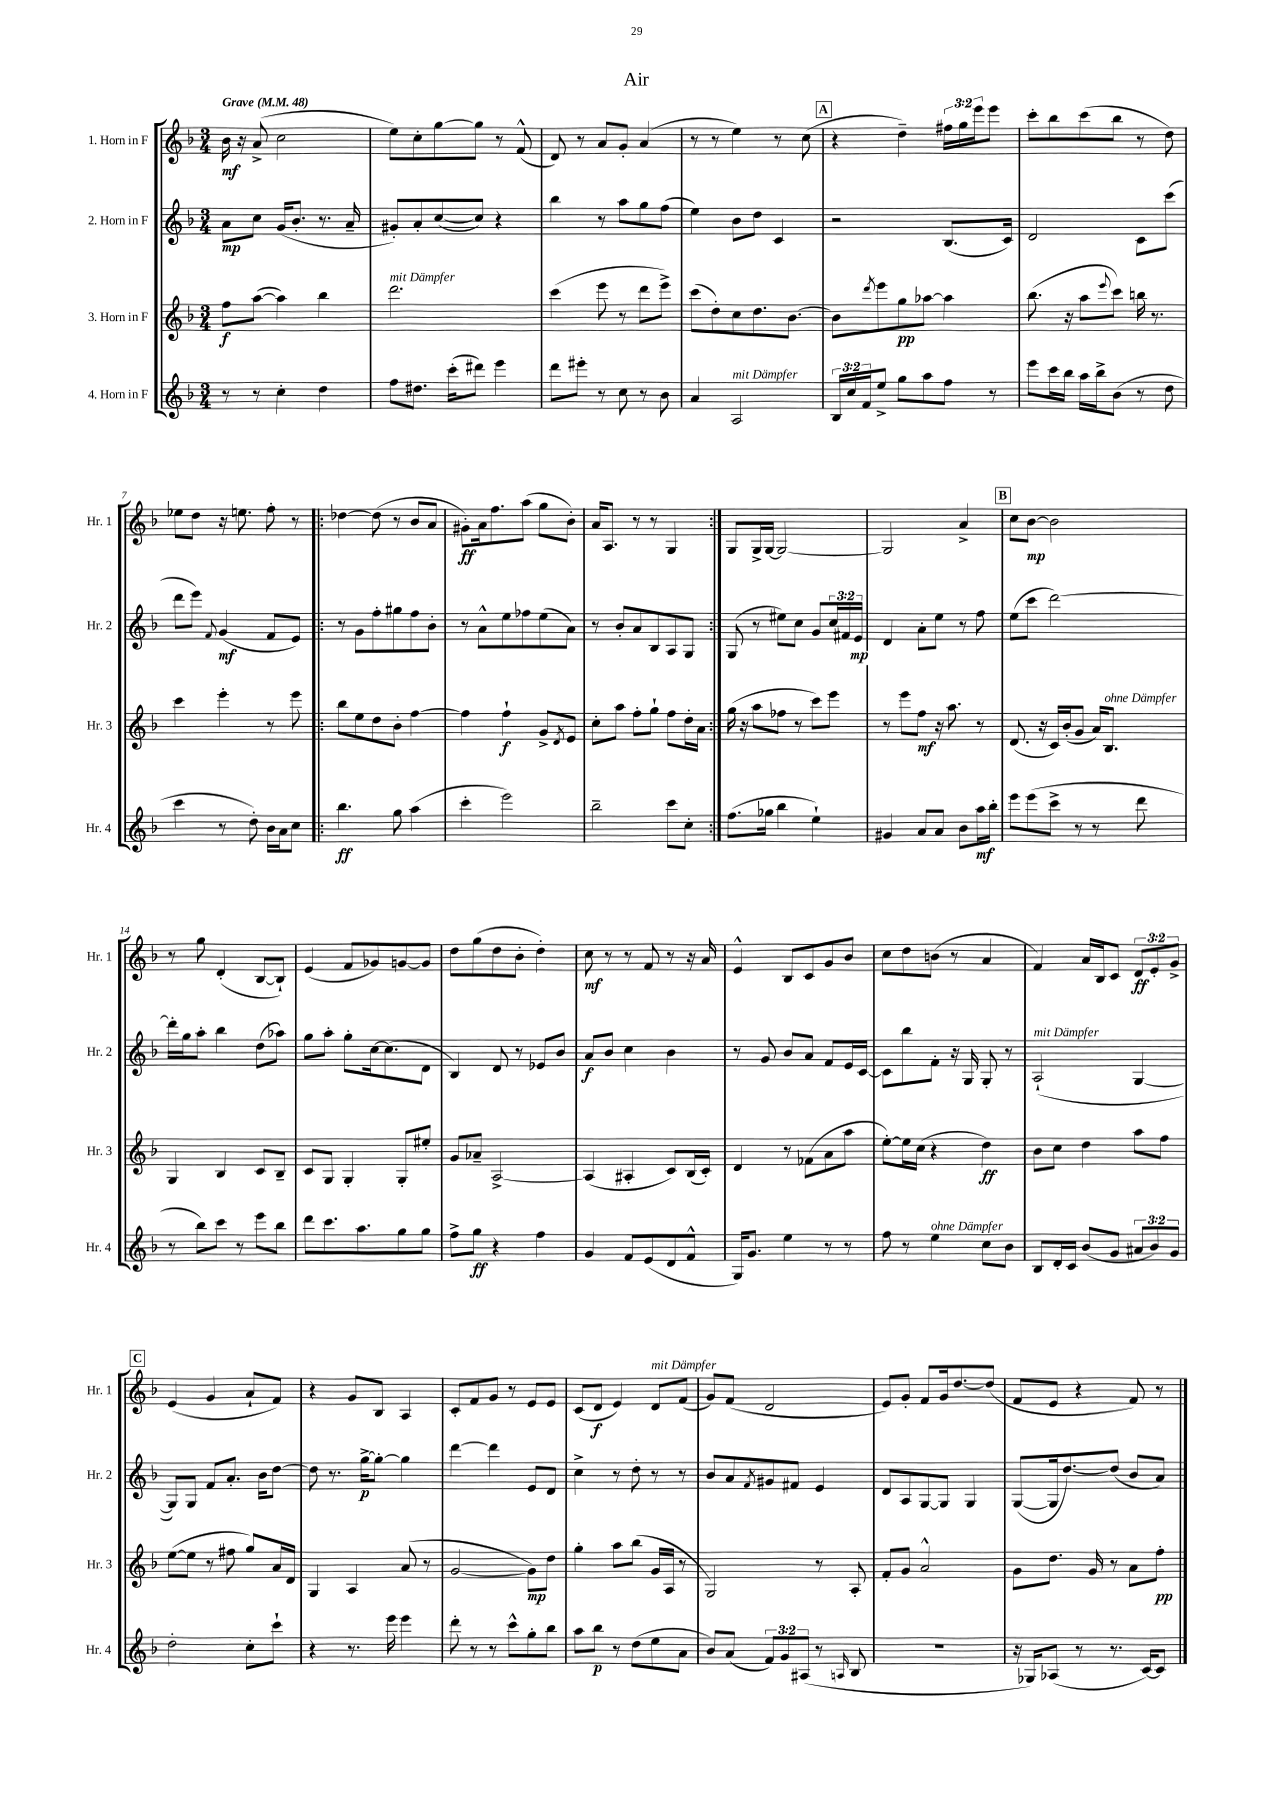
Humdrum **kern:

**kern	**kern	**kern	**kern
*staff4	*staff3	*staff2	*staff1
*clefG2	*clefG2	*clefG2	*clefG2
*k[b-]	*k[b-]	*k[b-]	*k[b-]
*M3/4	*M3/4	*M3/4	*M3/4
*MM48	*MM48	*MM48	*MM48
8r	8ff\L	8a\L	16b-\
.	.	.	16r
8r	([8aa\J	8cc\J	(8a^/
4cc'\	4aa\])	(16g/LK	2cc\
.	.	8.b-'/J	.
4dd\	4bb-\	8.r	.
.	.	16a~/	.
=	=	=	=
8ff\L	2.ddd\	8g#'/L)	8ee\L)
8.dd#\J	.	8a'/	8cc'\
.	.	([8cc/	[8gg\
(16ccc'\LK	.	.	.
8ddd#\J)	.	8cc/]J)	8gg\]J
4eee\	.	4r	8r
.	.	.	(8f^^/
=	=	=	=
8ddd\L	(4ccc\	4bb-\	8d/)
8eee#'\J	.	.	8r
8r	8eee\	8r	8a/L
8cc\	8r	8aa\L	8g'/J
8r	8ddd\L	8gg\	(4a/
8b-\	8eee^\J)	(8ff\J	.
=	=	=	=
4a/	(8ccc\L	4ee\)	8r
.	8dd'\)	.	8r
2A/	8cc\	8b-\L	4ee\)
.	8.dd\	8dd\J	.
.	.	4c/	8r
.	[8.b-\J	.	.
.	.	.	(8cc\
=	=	=	=
24B-/LL	8b-\]L	2r	4r
24cc/	.	.	.
24f/J	.	.	.
.	8qddd/	.	.
8ee^/J	8eee\	.	.
8gg\L	8gg\	.	4dd~\)
8aa\	[8aa-\J	.	.
8ff\J	4aa-\]	(8.B-/L	24ff#\LL
.	.	.	24gg\
.	.	.	24eee\J
8r	.	.	8eee\J
.	.	16c/Jk)	.
=	=	=	=
8eee\L	(8.bb-\	2d/	8ccc'\L
16ccc\L	.	.	8bb-\
16bb-\JJ	16r	.	.
16aa\LL	8aa\L	.	(8ccc\
16bb-^\J	.	.	.
.	8qqeee/	.	.
(8b-\J	8ccc\J)	.	8bb-\J
8r	16bb\	8c\L	8r
.	8.r	.	.
8dd\	.	(8ccc\J	8dd\)
=	=	=	=
4ccc\	4ccc\	8ddd\L	8ee-\L
.	.	8eee\J)	8dd\J
.	.	8qqf/	.
8r	4eee'\	(4g/	16r
.	.	.	8.ee\
8dd'\)	.	.	.
16b-\LL	8r	8f/L	8ff'\
16a\J	.	.	.
8cc\J	8eee\	8e/J)	8r
=!|:	=!|:	=!|:	=!|:
4.bb-\	8bb-\L	8r	[4dd-\
.	8ee\	8g\L	.
.	8dd\	8ff'\	(8dd-\]
8gg\	8b-'\J	8gg#\	8r
(4aa\	[4ff\	8ff\	8b-/L
.	.	8b-'\J	8a/J
=	=	=	=
4ccc'\	4ff\]	8r	8g#'\L)
.	.	8a^^\L	16a\k
.	.	.	8.ff\
2eee\)	4ff`\	8ee\	.
.	.	8ff-\	(8aa\J
.	8g^/L	(8ee\	8gg\L
.	8qd/	.	.
.	8e/J	8a\J)	8b-'\J)
=	=	=	=
2bb-~\	8cc'\L	8r	16a/LK
.	.	.	8.A/J
.	8aa\J	8b-'/L	.
.	8ff'\L	8a/	8r
.	8gg`\J	8B-/	8r
8ccc\L	8ff\L	8A/	4G/
8cc'\J	16dd'\L	8G/J	.
.	16a\JJ	.	.
=:|!	=:|!	=:|!	=:|!
(8.ff\L	(16gg\	(8G/	8G/L
.	16r	.	.
.	8aa\L	8r	16G^/L
16gg-\Jk	.	.	[16G/JJ
4bb-\	8ff-\J	8ee#\L)	2G/_
.	8r	8cc\J	.
4ee`\)	8ccc\L)	8g/L	.
.	8eee\J	24cc/L	.
.	.	24f#/	.
.	.	24e/JJ	.
=	=	=	=
4g#/	8r	4d/	2G/]
.	8eee\L	.	.
8a/L	8ff\J	8a'\L	.
8a/J	16r	8ee\J	.
.	8.aa\	.	.
8b-\L	.	8r	4a^/
16aa\L	8r	8ff\	.
16bb-'\JJ	.	.	.
=	=	=	=
8eee\L	(8.d/	(8ee\L	8cc\L
(8eee\	.	8ccc\J	[8b-\J
.	16r	.	.
8ccc^\J	16c/LL)	[2ddd\)	2b-\]
.	(16b-'/J	.	.
8r	8g/J	.	.
8r	16a/LK)	.	.
.	8.B-/J	.	.
8ddd\	.	.	.
=	=	=	=
8r	4G/	16ddd'\]LL	8r
.	.	16gg\J	.
8bb-\L)	.	8aa'\J	8gg\
8ccc\J	4B-/	4bb-\	(4d'/
8r	.	.	.
8eee\L	8c/L	(8dd\L	[8B-/L
8bb-\J	8B-~/J	8aa-\J)	8B-`/]J)
=	=	=	=
8ddd\L	8c/L	8gg\L	(4e/
8.ccc\	8G/J	8aa'\J	.
.	4G'/	8gg'\L	8f/L
8.aa\	.	.	.
.	.	[16cc\k	8g-/)
.	.	(8.cc\]	.
8gg\	8G'/L	.	[8g/
8gg\J	8ee#'/J	8d\J	8g/]J
=	=	=	=
8ff^\L	8g/L	4B-/)	8dd\L
8gg\J	8a-~/J	.	(8gg\
4r	[2A^/	8d/	8dd\
.	.	8r	8b-'\J
4ff\	.	8e-/L	4dd'\)
.	.	8b-/J	.
=	=	=	=
4g/	(4A/]	8a/L	8cc\
.	.	8b-/J	8r
8f/L	4A#'/	4cc\	8r
(8e/	.	.	8f/
8d/	8c/L)	4b-\	8r
8f^^/J	(16B-/L	.	16r
.	16c'/JJ)	.	16a/
=	=	=	=
16G/LK)	4d/	8r	4e^^/
8.g/J	.	.	.
.	.	8g/	.
4ee\	8r	8b-/L	8B-/L
.	(8f-\L	8a/J	8c/
8r	8a\	8f/L	8g/
8r	8aa\J	16e/L	8b-/J
.	.	[16c/JJ	.
=	=	=	=
8ff\	[8ee'\L)	8c\]L	8cc\L
8r	16ee\]L	8bb-\	8dd\
.	(16cc\JJ	.	.
4ee\	4r	8f'\J	(8b\J
.	.	16r	8r
.	.	16G/	.
8cc\L	4dd\)	8G'/	4a/
8b-\J	.	8r	.
=	=	=	=
8B-/L	8b-\L	(2A`/	4f/)
16d'/L	8cc\J	.	.
16c/JJ	.	.	.
(8b-/L	4dd\	.	16a/LL
.	.	.	16B-/J
8g/J	.	.	8c/J
12a#/L	8aa\L	[4G/	12d/L
12b-/)	.	.	12e'/
.	8ff\J	.	.
12g/J	.	.	12g^/J
=	=	=	=
2dd'\	([8ee\L	8G/]L)	(4e/
.	8ee\]J	8G/J	.
.	8r	8f/L	4g/
.	8ff#\	8.a'/J	.
8cc'\L	8gg/L)	.	8a`/L
.	.	16b-\LK	.
8ccc`\J	16a/L	[8dd\J	8f/J)
.	16d/JJ	.	.
=	=	=	=
4r	4G/	8dd\]	4r
.	.	8.r	.
8.r	4A/	.	8g/L
.	.	[16gg^\LK	.
.	.	8gg'\_J	8B-/J
16eee\	.	.	.
4eee\	(8a/	4gg\]	4A/
.	8r	.	.
=	=	=	=
8ddd'\	[2g/	[4ddd\	8c'/L
8r	.	.	8f/
8r	.	4ddd\]	8g/J
8ccc^^\L	.	.	8r
8gg'\	8g\]L)	8e/L	8e/L
8bb-\J	8dd\J	8d/J	8e/J
=	=	=	=
8aa\L	4gg'\	4cc^\	(8c/L
8bb-\J	.	.	8d/J
8r	8aa\L	8r	4e/)
(8dd\L	(8bb-\J	8dd'\	.
8ee\	16g/LL	8r	8d/L
.	16A/JJ	.	.
8a\J	8r	8r	(8f/J
=	=	=	=
8b-/L)	2G/)	8b-/L	8g/L)
(8a/J	.	8a/	(8f/J
.	.	8qf/	.
12f/L)	.	8g#/	2d/
12g/	.	.	.
.	.	8f#/J	.
(12A#/J	.	.	.
8r	8r	4e/	.
16qqA/	.	.	.
8B-/	8A'/	.	.
=	=	=	=
2.r	8f'/L	8d/L	8e/L)
.	8g/J	8A/	8g'/J
.	2a^^/	[8G/	8f/L
.	.	8G/]J	16g/k
.	.	.	[8.dd/
.	.	4G/	.
.	.	.	(8dd/]J
=	=	=	=
16r	8g\L	([8G/L	8f/L
16G-/LK)	.	.	.
(8A-/J	8.dd\J	16G/]k	8e/J
.	.	[8.dd/)	.
8r	.	.	4r
.	16g/	.	.
8.r	8r	(8dd/]J	.
.	8a\L	8b-/L	8f/)
[16c/LK)	.	.	.
8c/]J	8ff'\J	8a/J)	8r
==	==	==	==
*-	*-	*-	*-
